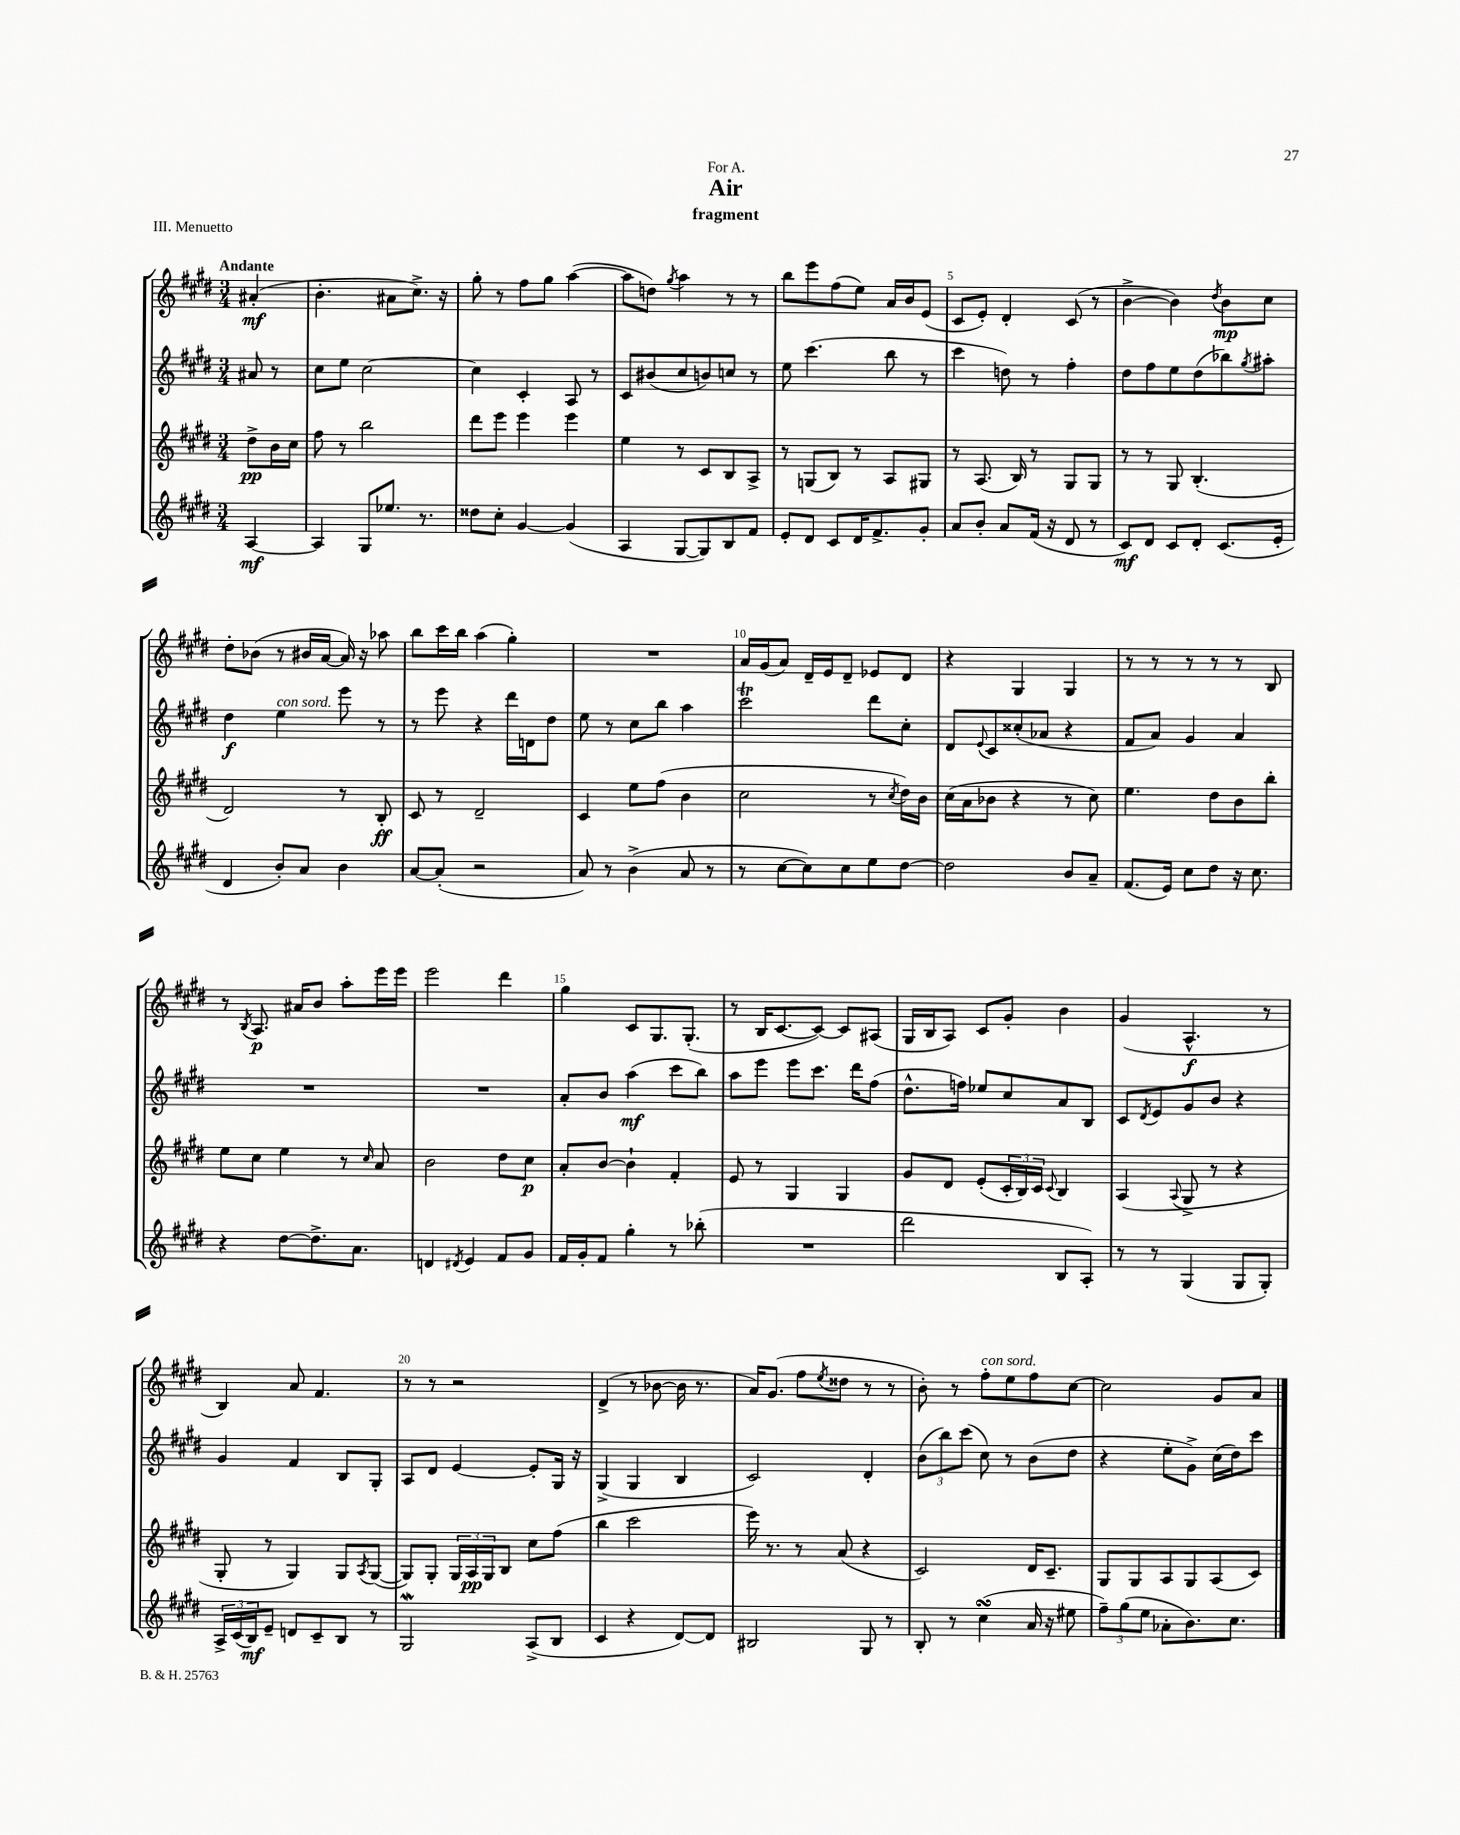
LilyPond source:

\header { title = "Air" subtitle = "fragment" dedication = "For A." piece = "III. Menuetto" }
<<
\new StaffGroup <<
\new Staff = "s0" {
    \clef treble \key e \major \numericTimeSignature \time 3/4 \partial 4 \tempo "Andante"
    ais'4-.\mf( |
    b'4.-. ais'8 cis''8.->) r16 |
    gis''8-. r8 fis''8 gis''8 a''4~( |
    a''8 d''8) \acciaccatura { gis''8 } a''4 r8 r8 |
    b''8 e'''8 fis''8( e''8) a'16 b'16 e'8( |
    cis'8 e'8-.) dis'4-. cis'8( r8 |
    b'4~-> b'4) \acciaccatura { dis''8 } b'8\mp cis''8 |
    dis''8-. bes'8( r8 bis'16 a'16~ a'16) r16 aes''8 |
    b''8 cis'''16 b''16 a''4( gis''4-.) |
    R2. |
    a'16 gis'16( a'8) dis'16-- e'16 dis'8-- ees'8 dis'8 |
    r4 gis4 gis4 |
    r8 r8 r8 r8 r8 b8 |
    r8 \acciaccatura { b8 } a8.\p ais'16 b'8 a''8-. e'''16 e'''16 |
    e'''2 dis'''4 |
    gis''4 cis'8 gis8. gis8.-.( |
    r8 b16 cis'8.~ cis'8~) cis'8 ais8( |
    gis16 b16 a8) cis'8 gis'8-. b'4 |
    gis'4( a4.-^\f r8 |
    b4) a'8 fis'4. |
    r8 r8 r2 |
    dis'4->( r8 bes'8~ bes'16 r8. |
    a'16) gis'8.( fis''8 \acciaccatura { e''8 } disis''8 r8 r8 |
    b'8-.) r8 fis''8-.^\markup { \italic "con sord." } e''8 fis''8 cis''8~ |
    cis''2 gis'8 a'8 \bar "|." |
}
\new Staff = "s1" {
    \clef treble \key e \major \numericTimeSignature \time 3/4 \partial 4
    ais'8 r8 |
    cis''8 e''8 cis''2~ |
    cis''4 cis'4-. a8 r8 |
    cis'8 bis'8( cis''8 b'8) c''8 r8 |
    e''8 cis'''4.( b''8 r8 |
    cis'''4 d''8) r8 fis''4-. |
    dis''8 fis''8 e''8 dis''8( bes''8) \acciaccatura { gis''8 } ais''8-. |
    dis''4\f e''4^\markup { \italic "con sord." } e'''8 r8 |
    r8 e'''8 r4 dis'''16 d'16 dis''8 |
    e''8 r8 cis''8 b''8 a''4 |
    cis'''2\trill dis'''8 cis''8-. |
    dis'8 \appoggiatura { e'8 } cis'8 cisis''8-.( aes'8 r4 |
    fis'8 a'8) gis'4 a'4 |
    R2. |
    R2. |
    a'8-. b'8 a''4\mf( cis'''8 b''8) |
    a''8 e'''8 e'''8 cis'''8. dis'''16 fis''8( |
    dis''8.-^ f''16) ees''8 cis''8 a'8 b8 |
    cis'8 \acciaccatura { dis'8 } e'8 gis'8 b'8 r4 |
    gis'4 fis'4 b8 gis8-. |
    a8 dis'8 e'4~ e'8-. gis16 r16 |
    gis4->( gis4 b4 |
    cis'2) dis'4-. |
    \tuplet 3/2 { b'8( b''8) cis'''8( } cis''8) r8 b'8( dis''8 |
    r4 e''8-. gis'8->) cis''16( dis''16) cis'''8 \bar "|." |
}
\new Staff = "s2" {
    \clef treble \key e \major \numericTimeSignature \time 3/4 \partial 4
    dis''8->\pp b'16 cis''16 |
    fis''8 r8 b''2 |
    dis'''8 e'''8 e'''4 e'''4 |
    e''4 r8 cis'8 b8 a8-> |
    r8 g8( b8) r8 a8 gis8 |
    r8 a8.( b16) r8 gis8 gis8 |
    r8 r8 gis8 b4.-.( |
    dis'2) r8 b8-.\ff |
    cis'8 r8 dis'2-- |
    cis'4 e''8 fis''8( b'4 |
    cis''2 r8 \acciaccatura { cis''8 } dis''16) b'16 |
    cis''16( a'16 bes'8 r4 r8 cis''8) |
    e''4. dis''8 b'8 b''8-. |
    e''8 cis''8 e''4 r8 \grace { cis''16 } a'8 |
    b'2 dis''8 cis''8\p |
    a'8-. b'8~ b'4-! fis'4-. |
    e'8 r8 gis4 gis4 |
    gis'8 dis'8 e'8-.( \tuplet 3/2 { cis'16-. b16) cis'16 } \appoggiatura { cis'8 } b4 |
    a4( \appoggiatura { a8 } gis8-> r8 r4 |
    gis8-. r8 gis4) gis8 \acciaccatura { a8 } gis8~( |
    gis8) gis8-. \tuplet 3/2 { gis16 a16\pp gis16 } b8 cis''8 fis''8( |
    b''4 cis'''2 |
    e'''16) r8. r8 a'8( r4 |
    cis'2) dis'16 cis'8.-- |
    gis8 gis8 a8 gis8 a8( cis'8) \bar "|." |
}
\new Staff = "s3" {
    \clef treble \key e \major \numericTimeSignature \time 3/4 \partial 4
    a4~\mf |
    a4 gis8 ees''8. r8. |
    disis''8 cis''8-. gis'4~ gis'4( |
    a4 gis8~ gis8) b8 fis'8 |
    e'8-. dis'8 cis'8 dis'16 fis'8.-> gis'8-. |
    a'8 b'8-. a'8 fis'16( r16 dis'8 r8 |
    cis'8\mf) dis'8 cis'8 dis'8-. cis'8.( e'16-. |
    dis'4 b'8-.) a'8 b'4 |
    a'8~ a'8-.( r2 |
    a'8) r8 b'4->( a'8 r8 |
    r8 cis''8~ cis''8) cis''8 e''8 dis''8~ |
    dis''2 b'8 a'8-- |
    fis'8.( e'16) cis''8 dis''8 r16 cis''8. |
    r4 dis''8~ dis''8.-> a'8. |
    d'4 \acciaccatura { dis'8 } e'4 fis'8 gis'8 |
    fis'16 gis'16-. fis'8 gis''4-. r8 bes''8-.( |
    R2. |
    dis'''2 b8 a8-.) |
    r8 r8 gis4( gis8 gis8-.) |
    \tuplet 3/2 { a16-> cis'16( b16\mf) } e'8-- d'8 cis'8-- b8 r8 |
    gis2\mordent a8->( b8 |
    cis'4 r4 dis'8~) dis'8 |
    bis2 gis8 r8 |
    b8-. r8 cis''4\turn( a'16 r16 eis''8 |
    \tuplet 3/2 { fis''8--) gis''8( e''8 } aes'8-. b'8.) cis''8. \bar "|." |
}
>>
>>
\layout { \context { \Score \override BarNumber.break-visibility = ##(#f #t #t) barNumberVisibility = #(every-nth-bar-number-visible 5) } }
